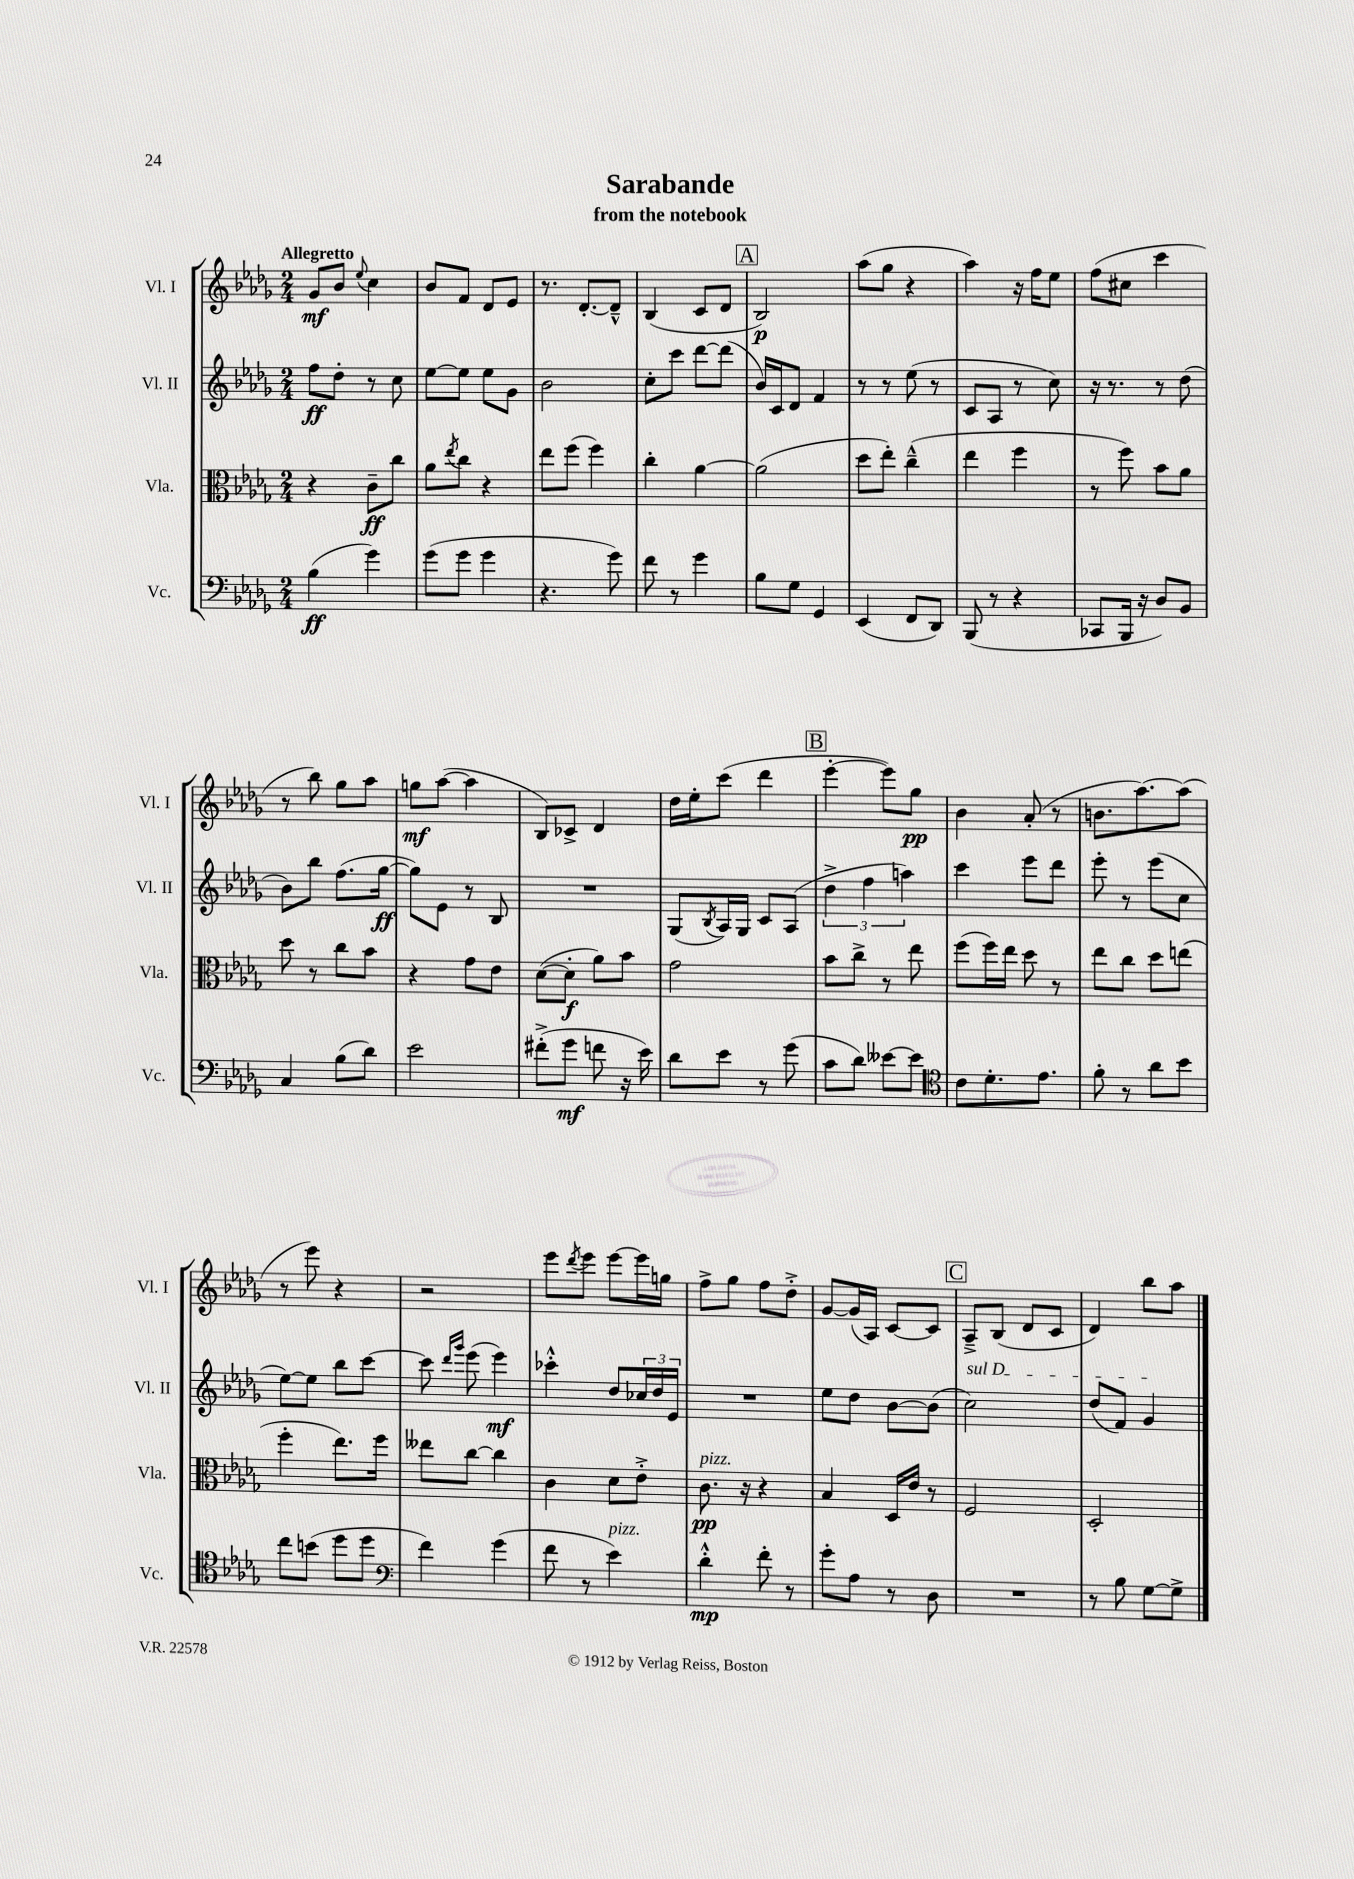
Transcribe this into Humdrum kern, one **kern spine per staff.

**kern	**kern	**kern	**kern
*staff4	*staff3	*staff2	*staff1
*clefF4	*clefC3	*clefG2	*clefG2
*k[b-e-a-d-g-]	*k[b-e-a-d-g-]	*k[b-e-a-d-g-]	*k[b-e-a-d-g-]
*M2/4	*M2/4	*M2/4	*M2/4
(4B-	4r	8ff	8g-
.	.	8dd-'	8b-
.	.	.	8qqee-
4g-)	8c~	8r	4cc
.	8cc	8cc	.
=	=	=	=
(8g-	8a-	[8ee-	8b-
.	8qee-	.	.
8g-	8cc	8ee-]	8f
4g-	4r	8ee-	8d-
.	.	8g-	8e-
=	=	=	=
4.r	8ee-	2b-	8.r
.	(8ff	.	.
.	.	.	[8.d-'
.	4ff)	.	.
8g-)	.	.	8d-~^^]
=	=	=	=
8f	4cc'	8cc'	(4B-
8r	.	8ccc	.
4g-	[4a-	[8ddd-	8c
.	.	(8ddd-]	8d-
=	=	=	=
8B-	(2a-]	16b-)	2B-)
.	.	16c	.
8G-	.	8d-	.
4GG-	.	4f	.
=	=	=	=
(4EE-	8dd-	8r	(8aa-
.	8ee-')	8r	8gg-
8FF	(4cc~^^	(8ee-	4r
8DD-)	.	8r	.
=	=	=	=
(8BBB-	4ee-	8c	4aa-)
8r	.	8A-	.
4r	4ff	8r	16r
.	.	.	16ff
.	.	8cc)	8ee-
=	=	=	=
8CC-	8r	16r	(8ff
.	.	8.r	.
16BBB-	8ff)	.	8cc#
16r	.	.	.
8D-)	8b-	8r	4ccc
8BB-	8a-	(8dd-	.
=	=	=	=
4C	8dd-	8b-)	8r
.	8r	8bb-	8bb-)
(8B-	8cc	(8.ff	8gg-
8d-)	8b-	.	8aa-
.	.	[16gg-	.
=	=	=	=
2e-	4r	8gg-])	8gg
.	.	8e-	([8aa-
.	8g-	8r	4aa-]
.	8e-	8B-	.
=	=	=	=
(8f#'^	([8d-	2r	8B-)
8g-	8d-']	.	8c-^
8f	8a-)	.	4d-
16r	8b-	.	.
16e-)	.	.	.
=	=	=	=
8d-	2g-	(8G-	16dd-
.	.	.	16ee-'
.	.	8qB-	.
8e-	.	16A-)	(8ccc
.	.	16G-	.
8r	.	8c	4ddd-
(8g-	.	(8A-	.
=	=	=	=
8c	8b-	6dd-^	[4eee-'
8d-)	8cc^	.	.
.	.	6ff	.
[8e--	8r	.	8eee-])
.	.	6aa)	.
8e--]	8ee-	.	8gg-
=	=	=	=
*clefC4	*	*	*
8c	(8ff	4ccc	4b-
8.d-'	16ff)	.	.
.	16ee-	.	.
.	8dd-	8eee-	(8a-'
8.e-	.	.	.
.	8r	8ddd-	8r
=	=	=	=
8f'	8ee-	8eee-'	8.b
8r	8cc	8r	.
.	.	.	[8.aa-)
8a-	8dd-	(8eee-	.
8b-	(8ee	8cc	(8aa-]
=	=	=	=
8cc	4ff'	[8ee-)	8r
(8b	.	8ee-]	8eee-)
8dd-	8.ee-)	8bb-	4r
8dd-	.	[8ccc	.
.	16ff	.	.
=	=	=	=
*clefF4	*	*	*
4f)	8ee--	8ccc]	2r
.	.	16qqddd-	.
.	.	16qqggg-	.
.	[8cc	(8eee-	.
(4g-	4cc]	4eee-)	.
=	=	=	=
8f	4c	4ccc-'^^	8eee-
.	.	.	8qddd-
8r	.	.	8eee-
4e-)	8d-	8dd-	[8eee-
.	8e-'^	24cc-	16eee-]
.	.	24dd-	.
.	.	.	16gg
.	.	24e-	.
=	=	=	=
4d-'^^	8.c	2r	8ff^
.	.	.	8gg-
.	16r	.	.
8f'	4r	.	8ff
8r	.	.	8dd-'^
=	=	=	=
8g-'	4B-	8ee-	[8g-
8A-	.	8dd-	(16g-]
.	.	.	16A-)
8r	16D-	[8b-	[8c
.	16e-	.	.
8D-	8r	(8b-]	8c]
=	=	=	=
2r	2F	2cc)	8A-~^
.	.	.	(8B-
.	.	.	8d-
.	.	.	8c
=	=	=	=
8r	2D-'	(8dd-	4d-)
8B-	.	8f)	.
[8G-	.	4g-	8bb-
8G-^]	.	.	8aa-
==	==	==	==
*-	*-	*-	*-
